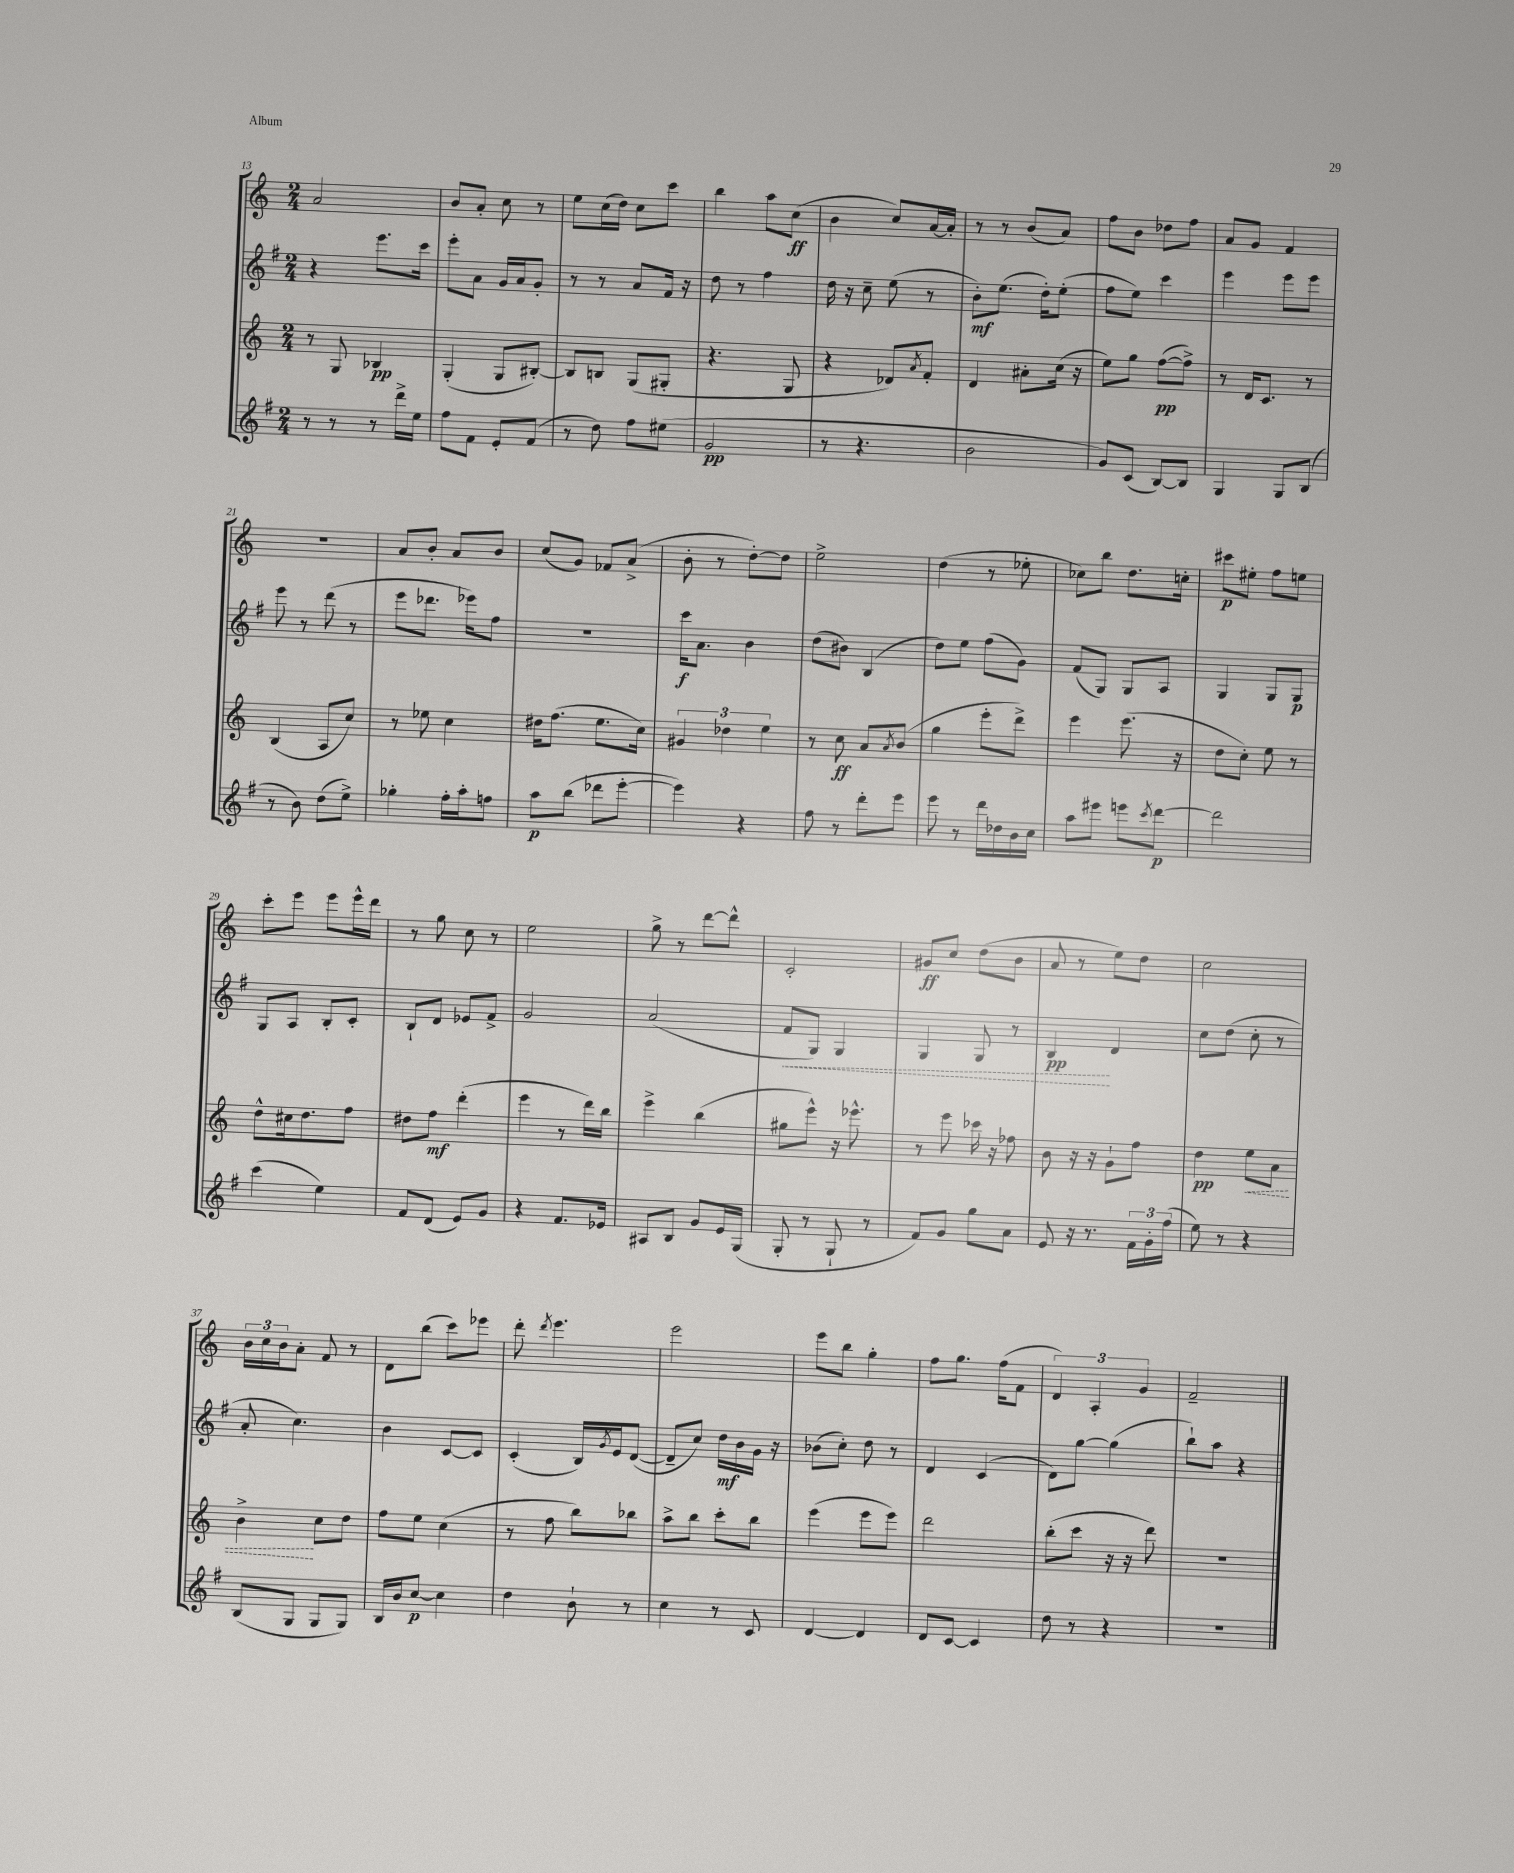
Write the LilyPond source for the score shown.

<<
\new StaffGroup <<
\new Staff = "s0" {
    \clef treble \key c \major \numericTimeSignature \time 2/4
    a'2 |
    b'8 a'8-. c''8 r8 |
    e''8 c''16( d''16) c''8 c'''8 |
    b''4 a''8 c''8\ff( |
    b'4 c''8) a'16~ a'16-. |
    r8 r8 b'8( a'8) |
    f''8 b'8 des''8 f''8 |
    a'8 g'8 f'4 |
    r2 |
    a'8 b'8-. a'8 b'8 |
    c''8( g'8) fes'8 a'8->( |
    b'8-. r8 d''8~-.) d''8 |
    e''2-> |
    d''4( r8 ees''8-. |
    ces''8) b''8 d''8. c''16-. |
    cis'''8\p eis''8-. f''8 e''8 |
    c'''8-. e'''8 e'''8 e'''16-^ d'''16 |
    r8 g''8 c''8 r8 |
    e''2 |
    g''8-> r8 d'''8~ d'''8-^ |
    c'2-. |
    gis'8\ff c''8 d''8( b'8 |
    a'8 r8 e''8) d''8 |
    c''2 |
    \tuplet 3/2 { b'16 c''16 b'16 } a'8-. f'8 r8 |
    d'8 b''8( c'''8) ees'''8 |
    d'''8-. \acciaccatura { d'''8 } e'''4. |
    e'''2 |
    e'''8 b''8 g''4-. |
    f''8 g''8. f''16( f'8 |
    \tuplet 3/2 { d'4) a4-. g'4 } |
    f'2-- \bar "|." |
}
\new Staff = "s1" {
    \clef treble \key g \major \numericTimeSignature \time 2/4
    r4 e'''8. c'''16 |
    e'''8-. a'8 g'16 a'16 g'8-. |
    r8 r8 a'8 fis'16 r16 |
    d''8 r8 fis''4 |
    d''16 r16 c''8-- e''8( r8 |
    b'8-.\mf) e''8.( d''16-.) e''8-.( |
    fis''8 e''8) c'''4 |
    e'''4 e'''8 e'''8 |
    e'''8 r8 d'''8( r8 |
    e'''8 des'''8. ees'''16) fis''8 |
    r2 |
    c'''16\f a'8. b'4 |
    d''8( bis'8) b4( |
    d''8) e''8 fis''8( g'8) |
    fis'8( g8) g8 a8 |
    g4 g8 g8\p |
    g8 a8 b8-. c'8-. |
    b8-! d'8 ees'8 fis'8-> |
    g'2 |
    a'2( |
    \once \override Hairpin.style = #'dashed-line fis'8\< g8) g4 |
    g4 g8 r8 |
    b4\pp\! d'4 |
    c''8 d''8( c''8-. r8 |
    a'8-. c''4.) |
    b'4 c'8~ c'8 |
    c'4-.( b16) \acciaccatura { g'8 } e'16 d'8~( |
    d'8-- c''8) d''16\mf b'16 g'16 r16 |
    bes'8( c''8-.) d''8 r8 |
    d'4 c'4( |
    d'8) g''8~ g''4( |
    b''8-!) a''8 r4 \bar "|." |
}
\new Staff = "s2" {
    \clef treble \key c \major \numericTimeSignature \time 2/4
    r8 g8 bes4\pp |
    g4-.( g8 bis8~-.) |
    bis8 b8 g8( gis8-. |
    r4. g8 |
    r4 des'8) \acciaccatura { a'8 } f'8-. |
    d'4 ais'8-. c''16( r16 |
    e''8) g''8 f''8~\pp( f''8->) |
    r8 d'16 c'8. r8 |
    b4( a8 c''8) |
    r8 ees''8 c''4 |
    dis''16 f''8.( e''8. c''16) |
    \tuplet 3/2 { gis'4 des''4 e''4 } |
    r8 c''8\ff a'8 \acciaccatura { a'8 } b'8( |
    g''4 e'''8-. d'''8->) |
    e'''4 e'''8.( r16 |
    d''8 c''8-.) e''8 r8 |
    d''8-^ cis''16 d''8. f''8 |
    dis''8 f''8\mf d'''4-.( |
    e'''4 r8 d'''16) b''16 |
    e'''4-> b''4( |
    gis''8 e'''8-^) r16 ees'''8.-^ |
    r8 e'''8 ces'''16 r16 fes''8 |
    b'8 r16 r16 g'8-! f''8 |
    d''4\pp \once \override Hairpin.style = #'dashed-line e''8\< a'8 |
    b'4->\! c''8 d''8 |
    f''8 e''8 c''4( |
    r8 f''8 b''8) bes''8 |
    a''8-> b''8 c'''8-. b''8 |
    e'''4( e'''8 e'''8) |
    d'''2 |
    b''8-.( c'''8 r16 r16 d'''8) |
    r2 \bar "|." |
}
\new Staff = "s3" {
    \clef treble \key g \major \numericTimeSignature \time 2/4
    r8 r8 r8 d'''16-> e''16 |
    fis''8 fis'8 e'8-. fis'8( |
    r8 d''8) fis''8 eis''8( |
    g'2\pp |
    r8 r4. |
    b'2 |
    g'8) c'8( b8~) b8 |
    g4 g8 b8( |
    r8 b'8) d''8( e''8->) |
    ges''4-. fis''16-. a''16-. f''8 |
    a''8\p b''8( des'''8 e'''8~-. |
    e'''4) r4 |
    fis''8 r8 d'''8-. e'''8 |
    e'''8 r8 d'''16 des''16 b'16 c''16 |
    a''8 eis'''8 e'''8 \acciaccatura { c'''8 } d'''8~\p |
    d'''2 |
    c'''4( e''4) |
    fis'8 d'8( e'8) g'8 |
    r4 fis'8. ees'16 |
    ais8 b8 g'8 e'16 g16( |
    g8-. r8 g8-! r8 |
    fis'8) g'8 g''8 a'8 |
    e'8 r16 r8. \tuplet 3/2 { fis'16 g'16-. fis''16( } |
    e''8) r8 r4 |
    b8( g8 g8 g8) |
    b16 b'16 c''8~\p c''4 |
    d''4 b'8-! r8 |
    c''4 r8 c'8 |
    d'4~ d'4 |
    d'8 c'8~ c'4 |
    d''8 r8 r4 |
    R2 \bar "|." |
}
>>
>>
\layout { \context { \Score currentBarNumber = #13 } }
